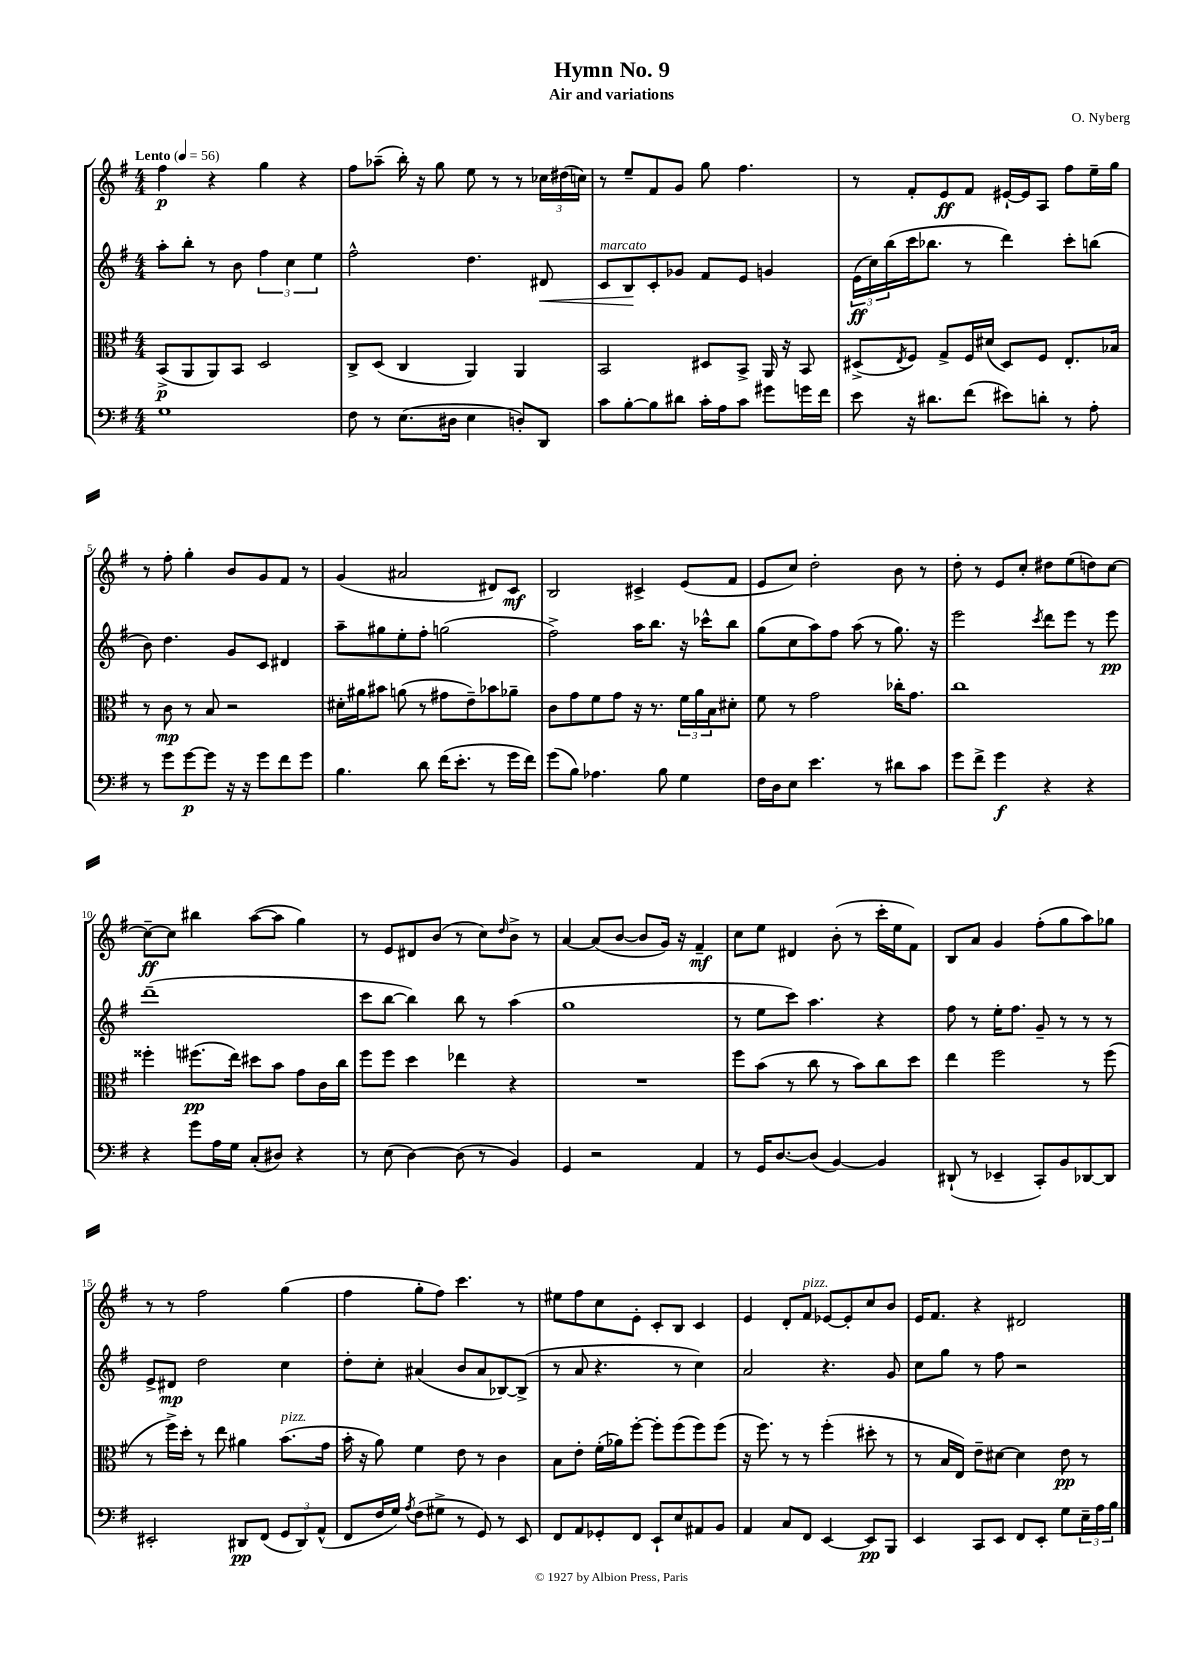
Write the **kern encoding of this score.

**kern	**dynam	**kern	**dynam	**kern	**dynam	**kern	**dynam
*part4	*part4	*part3	*part3	*part2	*part2	*part1	*part1
*staff4	*staff4	*staff3	*staff3	*staff2	*staff2	*staff1	*staff1
*clefF4	*	*clefC3	*	*clefG2	*	*clefG2	*
*k[f#]	*	*k[f#]	*	*k[f#]	*	*k[f#]	*
*M4/4	*	*M4/4	*	*M4/4	*	*M4/4	*
*MM56	*	*MM56	*	*MM56	*	*MM56	*
=1	=1	=1	=1	=1	=1	=1	=1
!	!	!	!	!	!	!LO:TX:a:B:t=Lento	!
1G	.	(8BB^/L	p	8aa'\L	.	4ff#\	p
.	.	8AA/	.	8bb'\J	.	.	.
.	.	8AA/)	.	8r	.	4r	.
.	.	8BB/J	.	8b\	.	.	.
.	.	2D/	.	6ff#\	.	4gg\	.
.	.	.	.	6cc\	.	.	.
.	.	.	.	.	.	4r	.
.	.	.	.	6ee\	.	.	.
=2	=2	=2	=2	=2	=2	=2	=2
8F#\	.	8C^/L	.	2ff#^^\	.	8ff#\L	.
8r	.	(8D/J	.	.	.	(8aa-X~\J	.
(8.E\L	.	4C/	.	.	.	16bb'\)	.
.	.	.	.	.	.	16r	.
.	.	.	.	.	.	8gg\	.
16D#X\Jk	.	.	.	.	.	.	.
4E\	.	4AA/)	.	4.dd\	.	8ee\	.
.	.	.	.	.	.	8r	.
8Dn'/L)	.	4AA/	.	.	.	8r	.
!	!	!	!	!	!LO:HP:b	!	!
8DD/J	.	.	.	8d#X/	<	24cc-X\LL	.
.	.	.	.	.	.	(24dd#X\	.
.	.	.	.	.	.	24ccn\JJ)	.
=3	=3	=3	=3	=3	=3	=3	=3
!	!	!	!	!LO:TX:a:i:t=marcato	!	!	!
8c\L	.	2BB/	.	8c/L	.	8r	.
[8B'\	.	.	.	8B/	.	8ee~/L	.
8B\]	.	.	.	8c'/	[	8f#/	.
8d#X\J	.	.	.	8g-X/J	.	8g/J	.
16c'\LL	.	8D#X/L	.	8f#/L	.	8gg\	.
16A\J	.	.	.	.	.	.	.
8c\J	.	8BB^/J	.	8e/J	.	4.ff#\	.
8g#X\L	.	16AA/	.	4gn/	.	.	.
.	.	16r	.	.	.	.	.
16gn\L	.	8BB/	.	.	.	.	.
16f#\JJ	.	.	.	.	.	.	.
=4	=4	=4	=4	=4	=4	=4	=4
8e\	.	(8D#X^/L	.	(24e\LL	ff	8r	.
.	.	.	.	24cc\)	.	.	.
.	.	.	.	(24bb\	.	.	.
.	.	8qE/	.	.	.	.	.
16r	.	8F#/J)	.	16ccc\J	.	8f#'/L	.
8.d#X\L	.	.	.	8.bb-X\J	.	.	.
.	.	8G^/L	.	.	.	8e/	ff
(8f#\J	.	16F#/L	.	8r	.	8f#/J	.
.	.	(16d#X/JJ	.	.	.	.	.
8e#X\L)	.	8D#/L)	.	4ddd\)	.	[16e#X`/LL	.
.	.	.	.	.	.	16e#/J]	.
8dn'\J	.	8F#/J	.	.	.	8A/J	.
8r	.	8.E'/L	.	8ccc'\L	.	8ff#\L	.
8A'\	.	.	.	(8bbn\J	.	16ee~\L	.
.	.	16B-X/Jk	.	.	.	16gg\JJ	.
!!LO:LB:g=z
=5	=5	=5	=5	=5	=5	=5	=5
8r	.	8r	.	8b\)	.	8r	.
8g\L	.	8c\	mp	4.dd\	.	8ff#'\	.
[8g\	p	8r	.	.	.	4gg'\	.
8g\J]	.	8B/	.	.	.	.	.
16r	.	2r	.	8g/L	.	8b/L	.
16r	.	.	.	.	.	.	.
8g\L	.	.	.	8c/J	.	8g/	.
8f#\	.	.	.	4d#X/	.	8f#/J	.
8g\J	.	.	.	.	.	8r	.
=6	=6	=6	=6	=6	=6	=6	=6
4.B\	.	16d#X'\LL	.	8aa~\L	.	(4g/	.
.	.	16a#X\J	.	.	.	.	.
.	.	8b#X\J	.	8gg#X\	.	.	.
.	.	(8an\	.	8ee'\	.	2a#X/	.
8d\	.	8r	.	8ff#'\J	.	.	.
(16f#\KL	.	8g#X\L	.	(2ggn\	.	.	.
8.e'\J	.	.	.	.	.	.	.
.	.	8e~\)	.	.	.	.	.
8r	.	8b-X\	.	.	.	8d#X/L)	.
16g\LL	.	8a-X~\J	.	.	.	8c/J	mf
16f#\JJ)	.	.	.	.	.	.	.
=7	=7	=7	=7	=7	=7	=7	=7
(8g\L	.	8c\L	.	2ff#^\)	.	2B/	.
8B\J)	.	8g\	.	.	.	.	.
4.A-X\	.	8f#\	.	.	.	.	.
.	.	8g\J	.	.	.	.	.
.	.	16r	.	16aa\KL	.	4c#X^/	.
.	.	8.r	.	8.bb\J	.	.	.
8B\	.	.	.	.	.	.	.
4G\	.	24f#\LL	.	16r	.	(8e/L	.
.	.	24a\	.	.	.	.	.
.	.	.	.	16ccc-X^^\KL	.	.	.
.	.	24B\J	.	.	.	.	.
.	.	8d#X'\J	.	8bb\J	.	8f#/J	.
=8	=8	=8	=8	=8	=8	=8	=8
16F#\LL	.	8f#\	.	(8gg\L	.	8e/L	.
16D\J	.	.	.	.	.	.	.
8E\J	.	8r	.	8cc\	.	8cc/J)	.
4.e\	.	2g\	.	8aa\)	.	2dd'\	.
.	.	.	.	8ff#\J	.	.	.
.	.	.	.	(8aa\	.	.	.
8r	.	.	.	8r	.	.	.
8d#X\L	.	16cc-X'\KL	.	8.gg\)	.	8b\	.
.	.	8.g\J	.	.	.	.	.
8c\J	.	.	.	.	.	8r	.
.	.	.	.	16r	.	.	.
=9	=9	=9	=9	=9	=9	=9	=9
8g\L	.	1cc	.	2eee\	.	8dd'\	.
8f#^\J	.	.	.	.	.	8r	.
4g\	f	.	.	.	.	8e/L	.
.	.	.	.	.	.	8cc'/J	.
.	.	.	.	8qccc/	.	.	.
4r	.	.	.	8ddd\L	.	8dd#X\L	.
.	.	.	.	8eee\J	.	(8ee\	.
4r	.	.	.	8r	.	8ddn\)	.
.	.	.	.	8eee\	pp	[8cc\J	.
!!LO:LB:g=z
=10	=10	=10	=10	=10	=10	=10	=10
4r	.	4ff##X'\	.	(1ddd~	.	8cc~\L_	ff
.	.	.	.	.	.	8cc\J]	.
8g\L	.	(8.ff#X\L	pp	.	.	4bb#X\	.
16A\L	.	.	.	.	.	.	.
16G\JJ	.	16ee\Jk)	.	.	.	.	.
(8C'/L	.	8dd#X\L	.	.	.	([8aa\L	.
8D#X/J)	.	8b\J	.	.	.	8aa\J]	.
4r	.	8g\L	.	.	.	4gg\)	.
.	.	16c\L	.	.	.	.	.
.	.	16cc\JJ	.	.	.	.	.
=11	=11	=11	=11	=11	=11	=11	=11
8r	.	8ff#\L	.	8ccc\L	.	8r	.
(8E\	.	8ff#\J	.	[8bb\J	.	8e/L	.
[4D\)	.	4dd\	.	4bb\])	.	8d#X/	.
.	.	.	.	.	.	(8b/J	.
(8D\]	.	4ee-X\	.	8bb\	.	8r	.
8r	.	.	.	8r	.	8cc\L)	.
.	.	.	.	.	.	16qqdd/	.
4BB/)	.	4r	.	(4aa\	.	8b^\J	.
.	.	.	.	.	.	8r	.
=12	=12	=12	=12	=12	=12	=12	=12
4GG/	.	1r	.	1gg	.	[4a/	.
2r	.	.	.	.	.	(8a/L]	.
.	.	.	.	.	.	[8b/J	.
.	.	.	.	.	.	8b/L]	.
.	.	.	.	.	.	16g/Jk)	.
.	.	.	.	.	.	16r	.
4AA/	.	.	.	.	.	4f#~/	mf
=13	=13	=13	=13	=13	=13	=13	=13
8r	.	8ff#\L	.	8r	.	8cc\L	.
16GG/KL	.	(8b\J	.	8ee\L	.	8ee\J	.
[8.D/	.	.	.	.	.	.	.
.	.	8r	.	8ccc\J)	.	4d#X/	.
(8D/J]	.	8cc\	.	4.aa\	.	.	.
[4BB/)	.	8r	.	.	.	(8b'\	.
.	.	8b\L)	.	.	.	8r	.
4BB/]	.	8cc\	.	4r	.	16ccc'\LL	.
.	.	.	.	.	.	16ee\J	.
.	.	8dd\J	.	.	.	8f#\J)	.
=14	=14	=14	=14	=14	=14	=14	=14
(8DD#X`/	.	4ee\	.	8ff#\	.	8B/L	.
8r	.	.	.	8r	.	8a/J	.
4EE-X~/	.	2ff#\	.	16ee'\KL	.	4g/	.
.	.	.	.	8.ff#\J	.	.	.
8CC'/L)	.	.	.	8g~/	.	(8ff#'\L	.
8BB/	.	.	.	8r	.	8gg\	.
[8DD-X/	.	8r	.	8r	.	8aa\)	.
8DD-/J]	.	(8ff#\	.	8r	.	8gg-X\J	.
!!LO:LB:g=z
=15	=15	=15	=15	=15	=15	=15	=15
2EE#X'/	.	8r	.	8e^/L	.	8r	.
.	.	16ff#^\LL)	.	8d#X/J	mp	8r	.
.	.	16dd'\JJ	.	.	.	.	.
.	.	8r	.	2dd\	.	2ff#\	.
.	.	8ee\	.	.	.	.	.
8DD#X/L	pp	4a#X\	.	.	.	.	.
(8FF#/J	.	.	.	.	.	.	.
!	!	!LO:TX:a:i:t=pizz.	!	!	!	!	!
12GG/L	.	(8.b\L	.	4cc\	.	(4gg\	.
12DD#/)	.	.	.	.	.	.	.
(12AA^^/J	.	.	.	.	.	.	.
.	.	16g\Jk	.	.	.	.	.
=16	=16	=16	=16	=16	=16	=16	=16
8FF#/L	.	16b'\	.	8dd'\L	.	4ff#\	.
.	.	16r	.	.	.	.	.
16F#/L	.	8a\)	.	8cc'\J	.	.	.
16G/JJ)	.	.	.	.	.	.	.
8qA/	.	.	.	.	.	.	.
(8F#\L	.	4f#\	.	(4a#X/	.	8gg'\L	.
8G#X^\J	.	.	.	.	.	8ff#\J)	.
8r	.	8e\	.	8b/L	.	4.ccc\	.
8GG/)	.	8r	.	8a#/	.	.	.
8r	.	4c\	.	[8B-X/)	.	.	.
8EE/	.	.	.	(8B-^/J]	.	8r	.
=17	=17	=17	=17	=17	=17	=17	=17
8FF#/L	.	8B\L	.	8r	.	8ee#X\L	.
8AA/	.	8e'\J	.	8a/	.	8ff#\	.
8GG-X'/	.	(16f#'\LL	.	4.r	.	8cc\	.
.	.	16a-X\J)	.	.	.	.	.
8FF#/J	.	[8ff#'\J	.	.	.	8e'\J	.
8EE`/L	.	8ff#'\L]	.	.	.	8c'/L	.
8E/	.	(8ff#\	.	8r	.	8B/J	.
8AA#X/	.	8ff#\)	.	4cc\)	.	4c/	.
8BB/J	.	(8ff#\J	.	.	.	.	.
=18	=18	=18	=18	=18	=18	=18	=18
4AA/	.	16r	.	2a/	.	4e/	.
.	.	8.ff#\)	.	.	.	.	.
8C/L	.	8r	.	.	.	8d'/L	.
!	!	!	!	!	!	!LO:TX:a:i:t=pizz.	!
8FF#/J	.	8r	.	.	.	8f#/J	.
[4EE/	.	(4ff#'\	.	4.r	.	[8e-X/L	.
.	.	.	.	.	.	8e-'/]	.
8EE/L]	pp	8dd#X'\	.	.	.	8cc/	.
8BBB/J	.	8r	.	8g/	.	8b/J	.
=19	=19	=19	=19	=19	=19	=19	=19
4EE/	.	8r	.	8cc\L	.	16e/KL	.
.	.	.	.	.	.	8.f#/J	.
.	.	16B/LL	.	8gg\J	.	.	.
.	.	16E/JJ)	.	.	.	.	.
8CC/L	.	8e~\L	.	8r	.	4r	.
8EE/J	.	[8d#X\J	.	8ff#\	.	.	.
8FF#/L	.	4d#\]	.	2r	.	2d#X/	.
8EE'/J	.	.	.	.	.	.	.
8G\L	.	8e\	pp	.	.	.	.
24E~\L	.	8r	.	.	.	.	.
24A\	.	.	.	.	.	.	.
24B\JJ	.	.	.	.	.	.	.
==	==	==	==	==	==	==	==
*-	*-	*-	*-	*-	*-	*-	*-
